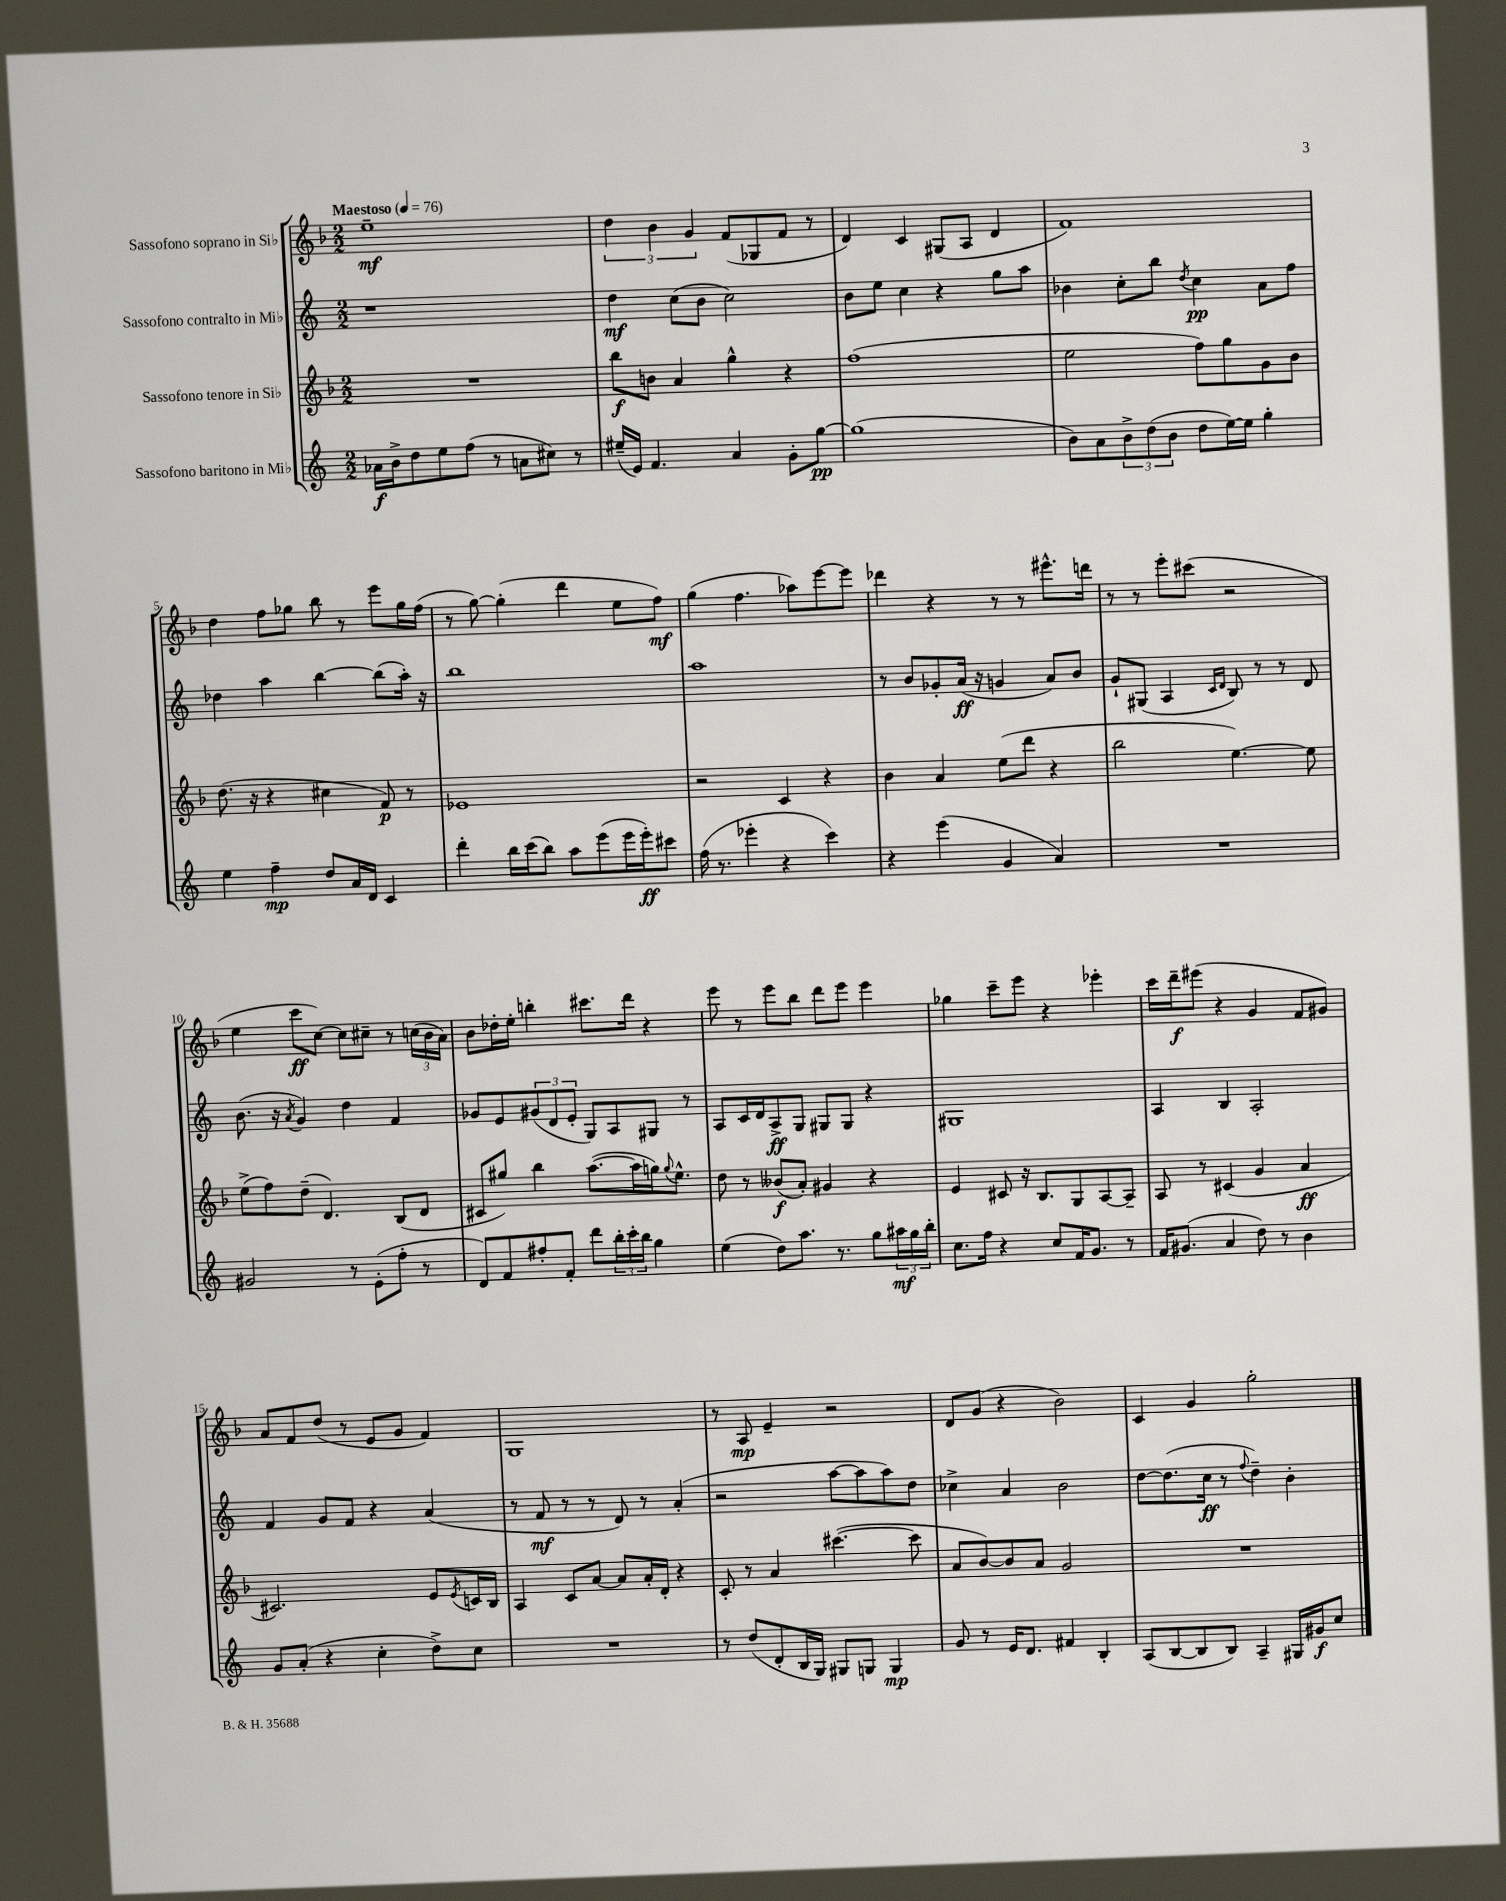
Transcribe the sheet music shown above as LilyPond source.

<<
\new StaffGroup <<
\new Staff = "s0" \with { instrumentName = "Sassofono soprano in Sib" } {
    \clef treble \key f \major \numericTimeSignature \time 2/2 \tempo "Maestoso" 4 = 76
    e''1--\mf |
    \tuplet 3/2 { d''4 bes'4 g'4 } f'8( ges8 f'8 r8 |
    d'4) c'4 gis8( a8 d'4 |
    f'1) |
    d''4 f''8 ges''8 bes''8 r8 e'''8 ges''16 f''16( |
    r8 g''8~) g''4-.( d'''4 e''8 f''8\mf) |
    g''4( f''4. aes''8) e'''8~ e'''8 |
    des'''4 r4 r8 r8 eis'''8.-^ d'''16 |
    r8 r8 e'''8-. cis'''8( r2 |
    e''4 c'''8\ff c''8~) c''8 cis''8-- r8 \tuplet 3/2 { c''16( bes'16 a'16) } |
    bes'8 des''16-. e''16-. b''4-. cis'''8. d'''16 r4 |
    e'''8 r8 e'''8 bes''8 d'''8 e'''8 e'''4 |
    ges''4 c'''8-- e'''8 r4 ees'''4-. |
    c'''16 d'''16--\f eis'''8( r4 g'4 f'8 gis'8) |
    a'8 f'8 d''8( r8 e'8 g'8 f'4) |
    g1 |
    r8 a8\mp e'4-- r2 |
    d'8 g'8( r4 bes'2) |
    c'4 g'4 g''2-. \bar "|." |
}
\new Staff = "s1" \with { instrumentName = "Sassofono contralto in Mib" } {
    \clef treble \key c \major \numericTimeSignature \time 2/2
    r1 |
    d''4\mf c''8( b'8 c''2) |
    b'8 e''8 c''4 r4 g''8 a''8 |
    bes'4 c''8-. b''8 \acciaccatura { d''8 } c''4\pp a'8 f''8 |
    des''4 a''4 b''4~ b''8( a''16-.) r16 |
    b''1 |
    a''1 |
    r8 b'8 ges'8-. a'16\ff( r16 g'4 a'8) b'8 |
    g'8-! gis8( a4 \grace { c'16 d'16 } b8) r8 r8 d'8 |
    b'8.( r16 \acciaccatura { a'8 } g'4) d''4 f'4 |
    ges'8 e'8 \tuplet 3/2 { gis'8( d'8 e'8-. } g8) a8 gis8 r8 |
    a8 c'16 d'16 a8->\ff g8 gis8 gis8 r4 |
    gis1 |
    a4 b4 a2-. |
    f'4 g'8 f'8 r4 a'4( |
    r8 f'8\mf r8 r8 d'8) r8 a'4-.( |
    r2 a''8~ a''8 a''8) d''8 |
    ces''4-> a'4 b'2 |
    d''8~ d''8.( c''16\ff r8 \appoggiatura { f''8 } d''4--) b'4-. \bar "|." |
}
\new Staff = "s2" \with { instrumentName = "Sassofono tenore in Sib" } {
    \clef treble \key f \major \numericTimeSignature \time 2/2
    R1 |
    bes''8\f b'8 a'4 g''4-^ r4 |
    f''1( |
    e''2 f''8) g''8 g'8 bes'8 |
    d''8.( r16 r4 cis''4 f'8\p) r8 |
    ees'1 |
    r2 c'4 r4 |
    bes'4 a'4 e''8( d'''8 r4 |
    bes''2 e''4.~) e''8 |
    e''8->( f''8) d''8--( d'4.) bes8( d'8 |
    cis'8 gis''8) bes''4 a''8.~( a''16 g''16) \appoggiatura { g''8 } e''8.-^ |
    d''8 r8 beses'8\f( a'8-.) gis'4 r4 |
    e'4 cis'8 r16 bes8. g8 a8~ a8-- |
    a8 r8 cis'4( g'4 a'4\ff |
    cis'2.) e'8 \acciaccatura { e'8 } c'16 bes16 |
    a4 c'8 a'8~ a'8 a'16-. d'16-. r4 |
    c'8-. r8 a'4 cis'''4.~( cis'''8 |
    a'8 bes'8~) bes'8 a'8 g'2 |
    R1 \bar "|." |
}
\new Staff = "s3" \with { instrumentName = "Sassofono baritono in Mib" } {
    \clef treble \key c \major \numericTimeSignature \time 2/2
    aes'16\f b'16-> d''8 e''8 f''8( r8 a'8 cis''8) r8 |
    eis''16--( e'16) f'4. a'4 g'8-. g''8~\pp |
    g''1( |
    b'8) a'8 \tuplet 3/2 { b'8-> d''8( b'8 } d''8 e''16~) e''16 g''4-. |
    e''4 f''4--\mp d''8 a'16 d'16 c'4 |
    d'''4-. b''16 c'''16( b''8) a''8 e'''8( e'''16 e'''16-.\ff) cis'''8 |
    f''16( r8. ees'''4-. r4 c'''4) |
    r4 e'''4( g'4 a'4) |
    R1 |
    gis'2 r8 e'8-.( f''8-. r8 |
    d'8) f'8 fis''8-. f'8-. d'''8 \tuplet 3/2 { b''16-. c'''16-. b''16 } g''4 |
    e''4( d''8) a''8. r8. g''8 \tuplet 3/2 { ais''16\mf g''16 b''16-. } |
    c''8. f''16 r4 c''8 f'16 g'8. r8 |
    f'16 gis'8.( a'4 d''8) r8 b'4 |
    g'8 a'8-.( r4 c''4-. d''8->) c''8 |
    R1 |
    r8 d''8( d'8-. b16 g16) gis8 g8 g4\mp |
    g'8 r8 e'16 d'8. fis'4 b4-. |
    a8( b8~ b8 b8) a4-- gis16 gis'16\f c''8 \bar "|." |
}
>>
>>
